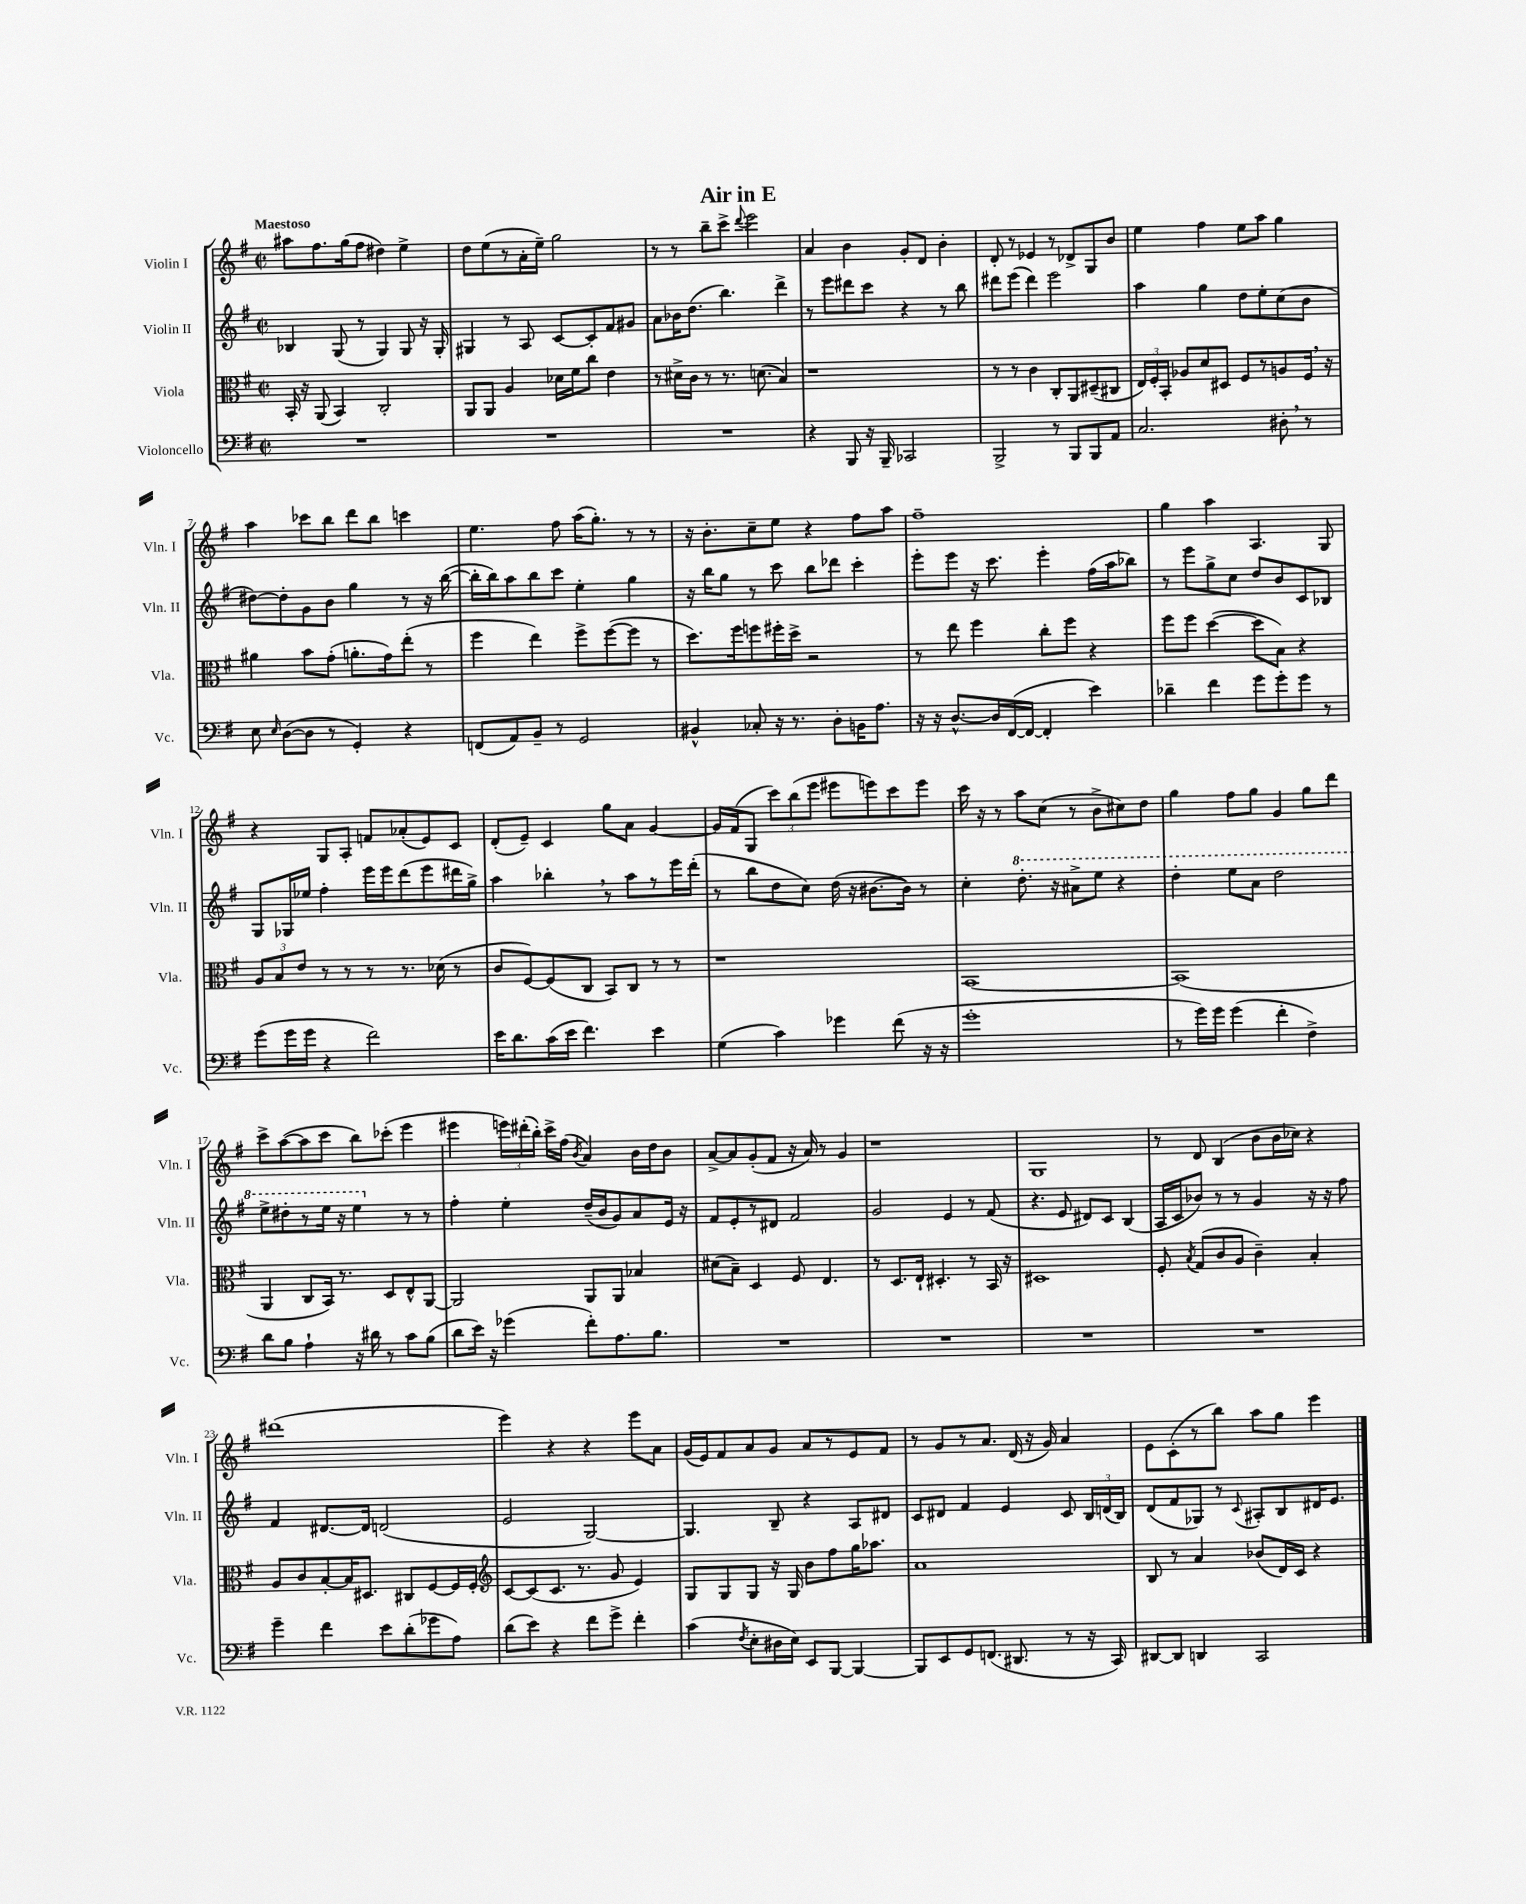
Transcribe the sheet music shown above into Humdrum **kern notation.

**kern	**kern	**kern	**kern
*staff4	*staff3	*staff2	*staff1
*clefF4	*clefC3	*clefG2	*clefG2
*k[f#]	*k[f#]	*k[f#]	*k[f#]
*M2/2	*M2/2	*M2/2	*M2/2
*met(c|)	*met(c|)	*met(c|)	*met(c|)
1r	16BB'	4B-	8aa#
.	16r	.	.
.	(8AA	.	8.ff#
.	4BB)	(8G	.
.	.	.	(16gg
.	.	8r	8ff#
.	2C'	4G)	4dd#)
.	.	8G	4ee^
.	.	16r	.
.	.	16G'	.
=	=	=	=
1r	8AA	4G#	8dd
.	8AA	.	(8ee
.	4A	8r	8r
.	.	8A	16a'
.	.	.	16ee~)
.	16d-	[8c	2gg
.	16f#	.	.
.	8cc	8c']	.
.	4e	8f#	.
.	.	8g#	.
=	=	=	=
1r	8r	8a	8r
.	16d#^	16b-	8r
.	16c	(8.dd	.
.	8r	.	8bb~
.	8.r	4.bb)	8ccc^
.	.	.	8qqddd
.	.	.	2eee
.	(8.d	.	.
.	4B)	4ddd^	.
=	=	=	=
4r	1r	8r	4a
.	.	8eee	.
8BBB	.	8ddd#	4b
16r	.	8ccc	.
16BBB~	.	.	.
2CC-	.	4r	8g'
.	.	.	8d
.	.	8r	4b'
.	.	8bb	.
=	=	=	=
2BBB^	8r	8ddd#	8d'
.	8r	(8eee	8r
.	4c	4ddd#)	4e-
8r	8C'	2eee	8r
8BBB	8AA	.	8d-^
8BBB	(8D#~	.	8G
8AA	8C#	.	8b
=	=	=	=
2.C	24E)	4aa	4ee
.	24F#'	.	.
.	24BB'	.	.
.	8A-	.	.
.	8d	4gg	4ff#
.	8D#	.	.
.	8F#	8dd	8ee
.	8r	8ee'	8aa
8D#'	8A	(8cc	4gg
8r	16F#	8b	.
.	16r	.	.
=	=	=	=
8E	4a#	[8dd#)	4aa
16qqE	.	.	.
([8D	.	8dd#']	.
8D]	8b	8g	8ccc-
8r	(8g'	8b	8bb
4GG')	8.a'	4gg	8ddd
.	.	.	8bb
.	16g)	.	.
4r	(8ee'	8r	4ccc
.	8r	16r	.
.	.	([16bb	.
=	=	=	=
(8FF	4ff#	16bb']	4.ee
.	.	16bb)	.
8AA)	.	8aa	.
8BB~	4ee)	8bb	.
8r	.	8ccc	8ff#
2GG	8ff#^	4ee'	(16aa
.	.	.	8.gg')
.	([8ff#	.	.
.	8ff#]	4gg	8r
.	8r	.	8r
=	=	=	=
4BB#^^	8.dd)	16r	16r
.	.	16bb	8.b'
.	.	8gg	.
.	16ff#	.	.
8C-'	8ff	8r	8cc~
16r	16ff#'	8ccc	8ee
8.r	16dd^	.	.
.	2r	8bb	4r
8D'	.	8ddd-	.
16BB	.	4ccc'	8ff#
8.A	.	.	.
.	.	.	8aa
=	=	=	=
16r	8r	8eee'	1ff#~
16r	.	.	.
[8.D^^	8ee	8eee	.
.	4ff#	16r	.
16D]	.	8.ccc	.
([16FF#	.	.	.
16FF#_	.	.	.
4FF#']	8cc'	4eee'	.
.	8ff#	.	.
4e)	4r	(16ff#	.
.	.	16aa	.
.	.	8bb-)	.
=	=	=	=
4d-~	8ff#	8r	4gg
.	8ff#	8eee	.
4f#	([4dd	8gg^	4aa
.	.	8cc	.
8g	8dd]	8dd	4.A
8g'	8B)	8b	.
8g	4r	8c	.
8r	.	8B-	8G
=	=	=	=
(8g	12A	8G	4r
.	12B	.	.
16g	.	16G-	.
.	12e	.	.
16g	.	16ee-	.
4r	8r	4ff#'	8G
.	8r	.	8A'
2f#)	8r	16eee	8f
.	.	16eee	.
.	8.r	(8ddd	(8a-'
.	.	8eee	8e)
.	(16d-	.	.
.	8r	16ddd#	8c
.	.	16gg^)	.
=	=	=	=
16e	8c	4aa	(8d'
8.d	.	.	.
.	[8F#)	.	8e~)
(16c	(8F#]	4bb-'	4c
16e	.	.	.
4.f#)	8C	.	.
.	8BB)	8r	8gg
.	8C	8aa	8a
4e	8r	8r	[4g
.	8r	16eee	.
.	.	(16ddd'	.
=	=	=	=
(4G	1r	8r	16g]
.	.	.	(16f#
.	.	8bb	8G
4c)	.	8dd	12ccc)
.	.	.	(12bb
.	.	8cc)	.
.	.	.	12eee
4g-	.	(16dd	8eee#
.	.	16r	.
.	.	[8.b#	8eee)
(8f#	.	.	8ccc
.	.	16b#])	.
16r	.	8r	8eee
16r	.	.	.
=	=	=	=
1g'	[1BB	4cc'	16ccc
.	.	.	16r
.	.	.	8r
.	.	8.ddd'	8aa
.	.	.	(8cc
.	.	16r	.
.	.	8aa#^	8r
.	.	8eee	8b^
.	.	4r	8cc#)
.	.	.	8dd
=	=	=	=
8r	(1BB]	4ddd'	4gg
16g)	.	.	.
16g	.	.	.
(4g	.	8eee	8ff#
.	.	8aa	8gg
4f#'	.	2ddd	4g
4F#^)	.	.	8gg
.	.	.	8ddd
=	=	=	=
8d	4AA	8eee^	8ccc^
8B	.	8ddd#'	([8aa
4A`	8C	8r	8aa]
.	16BB)	16eee	8ccc
.	8.r	16r	.
16r	.	4eee	8bb)
16d#	.	.	.
8r	8D	.	(8ccc-'
8c	8E^^	8r	4eee
(8B	[8AA	8r	.
=	=	=	=
8d	2AA]	4ff#'	4eee#
16e)	.	.	.
16r	.	.	.
(4g-	.	4ee'	24eee)
.	.	.	(24ddd#'
.	.	.	24bb')
.	.	.	16ccc^
.	.	.	(16ff#
.	.	.	8qb
8f#')	8AA	(16dd~	4a)
.	.	16b	.
8.A	8AA	8g)	.
.	4B-	8a	16b
8.B	.	.	16dd
.	.	16e	8b
.	.	16r	.
=	=	=	=
1r	(8d#	8f#	[8a^
.	8B~)	8e'	8a]
.	4D	8r	(8g'
.	.	8d#	8f#
.	8F#	2f#	16r
.	.	.	16a)
.	4.E	.	8r
.	.	.	4g
=	=	=	=
1r	8r	2g	1r
.	8.D	.	.
.	16E`	.	.
.	4.D#'	.	.
.	.	4e	.
.	8r	8r	.
.	16BB	(8f#	.
.	16r	.	.
=	=	=	=
1r	1D#	4.r	1G
.	.	8e	.
.	.	8d#)	.
.	.	8c	.
.	.	(4B	.
=	=	=	=
1r	8F#'	16A	8r
.	.	16c	.
.	8qB	.	.
.	(8G	8b-)	8d
.	8c	8r	(4B
.	8A	8r	.
.	4c~)	4g	8b
.	.	.	16b
.	.	.	16cc-)
.	4B'	16r	4r
.	.	16r	.
.	.	8ff#	.
=	=	=	=
4g~	8A	4f#	(1ddd#
.	8c	.	.
4f#	[8B'	[8.d#	.
.	16B]	.	.
.	8.D#	16d#]	.
8e	.	(2d	.
(8d'	8C#	.	.
8g-	[8F#	.	.
8A)	16F#]	.	.
.	16F#'	.	.
=	=	=	=
*	*clefG2	*	*
(8d	[8c	2e	4eee)
8e)	(8c]	.	.
4r	8.c	.	4r
.	8.r	.	.
8f#	.	[2G)	4r
8g^	8g	.	.
4f#'	4e)	.	8eee
.	.	.	8a
=	=	=	=
(4c	8G	4.G]	(16g
.	.	.	16e)
.	8G	.	8f#
8qF#	.	.	.
8E'	8G	.	8a
16D#	16r	8B~	8g
16E)	16G	.	.
8EE	8b	4r	8a
[8BBB	8ff#	.	8r
4BBB_	16gg	8A	8e
.	8.aa-	.	.
.	.	8d#	8f#
=	=	=	=
8BBB]	1a	8c	8r
8EE	.	8d#	8g
8GG	.	4f#	8r
(8.FF	.	.	8.a
.	.	4e	.
8.DD#	.	.	(16d
.	.	.	16r
.	.	.	16g)
8r	.	8c	4a
16r	.	24B	.
.	.	(24d	.
16CC)	.	.	.
.	.	24B)	.
=	=	=	=
[8DD#	8B	(8d	8e
8DD#]	8r	8f#	(8c'
4DD	4a	8G-)	8r
.	.	8r	8bb)
.	.	8qqc	.
2CC	(8b-	8A#'	8aa
.	16d)	8B	8gg
.	16c	.	.
.	4r	16d#	4eee
.	.	8.e	.
==	==	==	==
*-	*-	*-	*-
